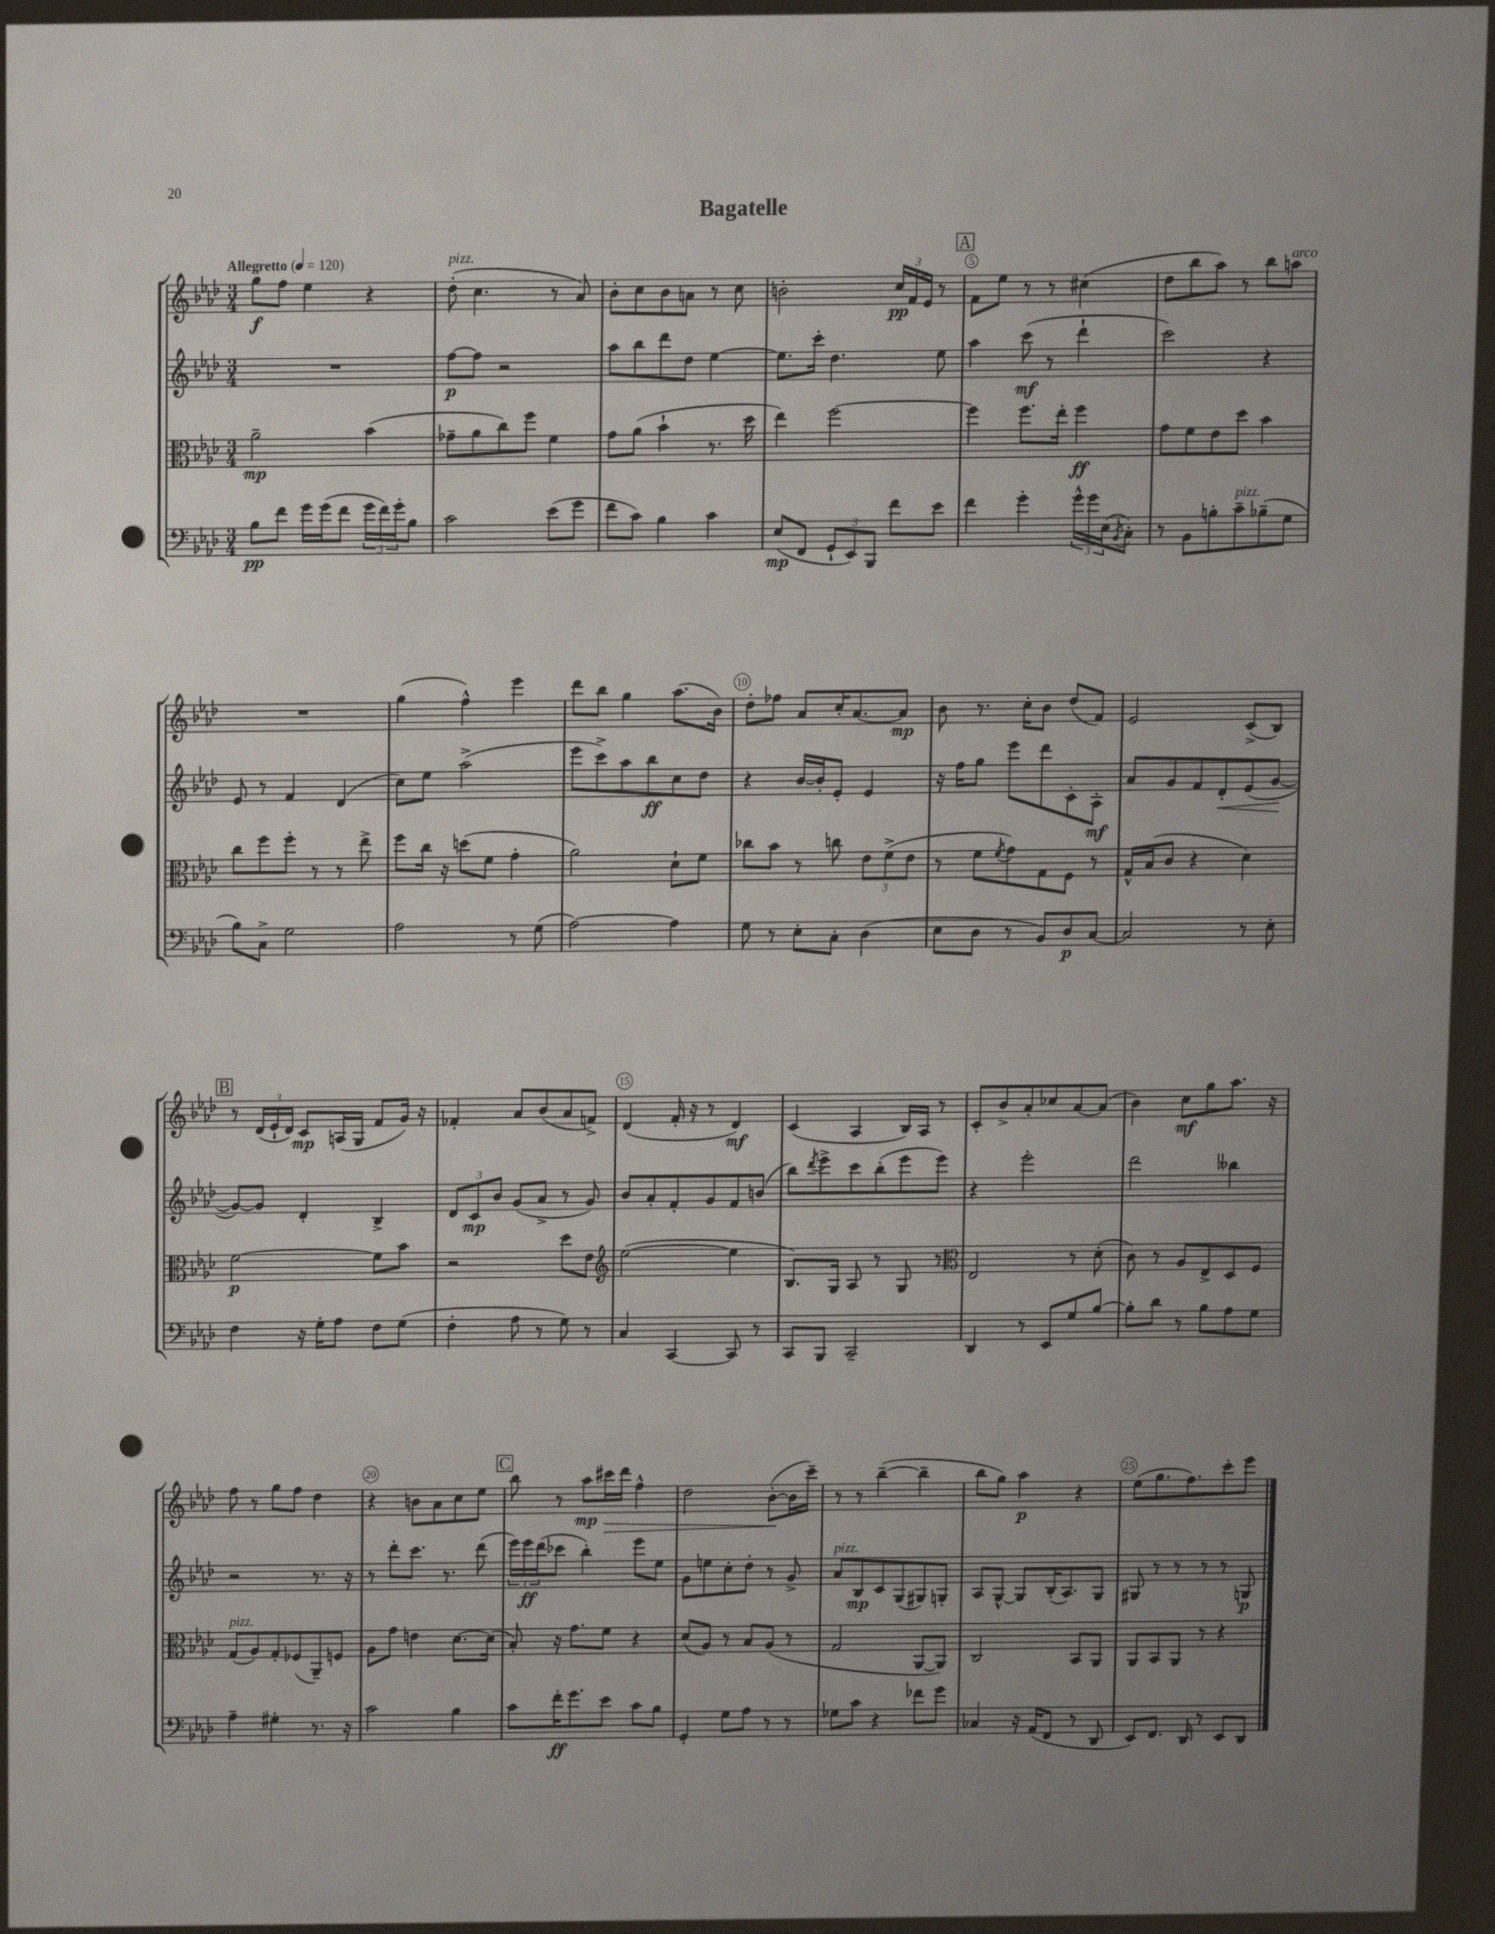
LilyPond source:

\header { title = "Bagatelle" }
<<
\new StaffGroup <<
\new Staff = "s0" {
    \clef treble \key aes \major \numericTimeSignature \time 3/4 \tempo "Allegretto" 4 = 120
    g''8\f f''8 ees''4 r4 |
    des''8-.^\markup { \italic "pizz." }( c''4. r8 aes'8) |
    bes'8-. c''8 bes'8 a'8 r8 c''8 |
    b'2-. \tuplet 3/2 { c''16\pp f'16 ees'16 } r8 |
    \mark \markup { \box "A" } f'8 ees''8 r8 r8 cis''4( |
    des''8 bes''8 aes''8) r8 bes''8 a''8^\markup { \italic "arco" } |
    R2. |
    g''4( f''4-^) ees'''4 |
    des'''8 bes''8 g''4 aes''8.( bes'16) |
    des''8-. fes''8 aes'8 c''16-. aes'8.~ aes'8\mp |
    bes'8 r8. c''16-. bes'8 des''8( f'8) |
    ees'2 c'8->( bes8) |
    \mark \markup { \box "B" } r8 \tuplet 3/2 { des'16( ees'16-! des'16) } c'8\mp a16( g16 f'8 g'16) r16 |
    fes'4-. aes'8 bes'8( aes'8 f'8->) |
    des'4( f'16-. r16 r8 des'4\mf) |
    c'4( aes4 bes16) aes16 r8 |
    c'8-. bes'8-> aes'8-. ces''8 aes'8~ aes'8( |
    bes'4) c''8\mf g''8 aes''8. r16 |
    f''8 r8 g''8 f''8 des''4 |
    r4 b'8 aes'8 c''8 ees''8 |
    \mark \markup { \box "C" } bes''8 r8 aes''8\mp cis'''16\> des'''16 f''4-^ |
    des''2 bes'8~-.\!( bes'16 c'''16--) |
    r8 r8 bes''4~--( bes''4-- |
    bes''8 g''8) aes''4\p r4 |
    ees''8( g''8. f''8.) c'''8-. ees'''8 \bar "|." |
}
\new Staff = "s1" {
    \clef treble \key aes \major \numericTimeSignature \time 3/4
    R2. |
    f''8~\p f''8 r2 |
    aes''8 bes''8 des'''8 des''8 ees''4~ |
    ees''8. c'''16-. des''4. ees''8 |
    \mark \markup { \box "A" } aes''4 c'''8\mf( r8 des'''4-! |
    c'''2) r4 |
    ees'8 r8 f'4 des'4( |
    c''8) ees''8 aes''2->( |
    ees'''8 c'''8->) aes''8 bes''8\ff c''8 des''8 |
    r4 bes'16~ bes'16-. ees'8-. ees'4 |
    r16 f''16 g''8 ees'''8 des'''8 c'8-. aes8-.\mf |
    aes'8 g'8 f'8 des'8-.\< ees'8( g'8~\! |
    \mark \markup { \box "B" } g'8~) g'8 des'4-. bes4-> |
    \tuplet 3/2 { des'8 c'8\mp bes'8 } g'8( aes'8-> r8 g'8) |
    bes'8 aes'8-. f'8-. g'8 f'8 b'8( |
    bes''8) \acciaccatura { des'''8 } ees'''8-> c'''8 bes''8-.( ees'''8 ees'''8) |
    r4 ees'''2-. |
    des'''2 beses''4 |
    r2 r8. r16 |
    r8 des'''8-. c'''8. r8. des'''8( |
    \mark \markup { \box "C" } \tuplet 3/2 { ees'''16) ees'''16\ff des'''16( } ces'''8 bes''4-.) ees'''8 ees''8 |
    g'8 e''8 c''8-. des''8-. r8 g'8-> |
    aes'8^\markup { \italic "pizz." } bes8\mp c'8 g8( gis8) g8-. |
    aes8 g8~-^ g8 bes16-.( aes8.) g8 |
    gis8 r8 r8 r8 r8 g8\p \bar "|." |
}
\new Staff = "s2" {
    \clef alto \key aes \major \numericTimeSignature \time 3/4
    aes'2--\mp bes'4( |
    ges'8-- aes'8 c''8) f''8 f'4 |
    g'8 aes'8( bes'4-! r8. des''16 |
    ees''4) f''2~ |
    \mark \markup { \box "A" } f''4 f''8. ees''16-. f''4\ff |
    g'8 f'8 ees'8 des''8 bes'4 |
    c''8 f''8 f''8-. r8 r8 ees''8-> |
    f''8 c''16 r16 d''8( f'8 g'4-. |
    aes'2) des'8-! f'8 |
    ces''8 bes'8 r8 c''8 \tuplet 3/2 { ees'8 f'8->( ees'8 } |
    r8 f'8 \acciaccatura { f'8 } g'8) g8 f8 r8 |
    g16-^ bes16( c'8 r4 des'4) |
    \mark \markup { \box "B" } f'2~\p f'8 bes'8 |
    r2 des''8 ees'8 |
    \clef treble ees''2~( ees''4 |
    bes8.) g16 aes8 r8 g8 r8 |
    \clef alto ees2 r8 des'8-.( |
    c'8) r8 aes8 ees8-> des8 f8 |
    g8^\markup { \italic "pizz." }( aes8) g8-. fes8( aes,8--) f8 |
    aes8 g'8 e'4 des'8.~ des'16( |
    \mark \markup { \box "C" } bes8-.) r16 g'8. f'8 r4 |
    des'8( aes8) r8 bes8 aes8( r8 |
    g2 aes,8~ aes,8) |
    c2 bes,8 aes,8 |
    aes,8 bes,8 aes,8 r8 r4 \bar "|." |
}
\new Staff = "s3" {
    \clef bass \key aes \major \numericTimeSignature \time 3/4
    bes8\pp f'8 g'16 g'16( f'8 \tuplet 3/2 { g'16 f'16) g'16-. } bes8 |
    c'2 ees'8( g'8 |
    f'8 c'8) bes4 c'4 |
    ees8\mp( f,8 \tuplet 3/2 { g,8-! ees,8) bes,,8 } f'8 ees'8 |
    \mark \markup { \box "A" } f'4 g'4-. \tuplet 3/2 { g'16-^ g'16 ees16( } \acciaccatura { bes,8 } c8-.) |
    r8 bes,8 b8-. c'8--^\markup { \italic "pizz." } bes8--( g8 |
    bes8) c8-> g2 |
    aes2 r8 g8( |
    aes2~) aes4 |
    g8 r8 ees8-. c8-. des4( |
    ees8 des8 r8 bes,8) des8\p c8~ |
    c2 r8 ees8-. |
    \mark \markup { \box "B" } f4 r16 g16-. aes8 f8 g8( |
    f4-. aes8 r8 g8) r8 |
    c4 c,4~ c,8 r8 |
    c,8 bes,,8 c,2-- |
    des,4 r8 ees,8 g8 bes8~ |
    bes8-. des'8 r8 bes8 aes8 g8 |
    aes4-- gis4-. r8. r16 |
    c'2 bes4 |
    \mark \markup { \box "C" } c'8 f'16-.\ff g'8. ees'8 c'8 bes8 |
    g,4-. g8 aes8 r8 r8 |
    ges8 c'8 r4 fes'8 g'8 |
    ces4 r16 aes,16( f,8 r8 des,8 |
    ees,8) f,8. des,16 r8 ees,8 des,8 \bar "|." |
}
>>
>>
\layout { \context { \Score \override BarNumber.break-visibility = ##(#f #t #t) barNumberVisibility = #(every-nth-bar-number-visible 5) \override BarNumber.stencil = #(make-stencil-circler 0.1 0.3 ly:text-interface::print) } }
